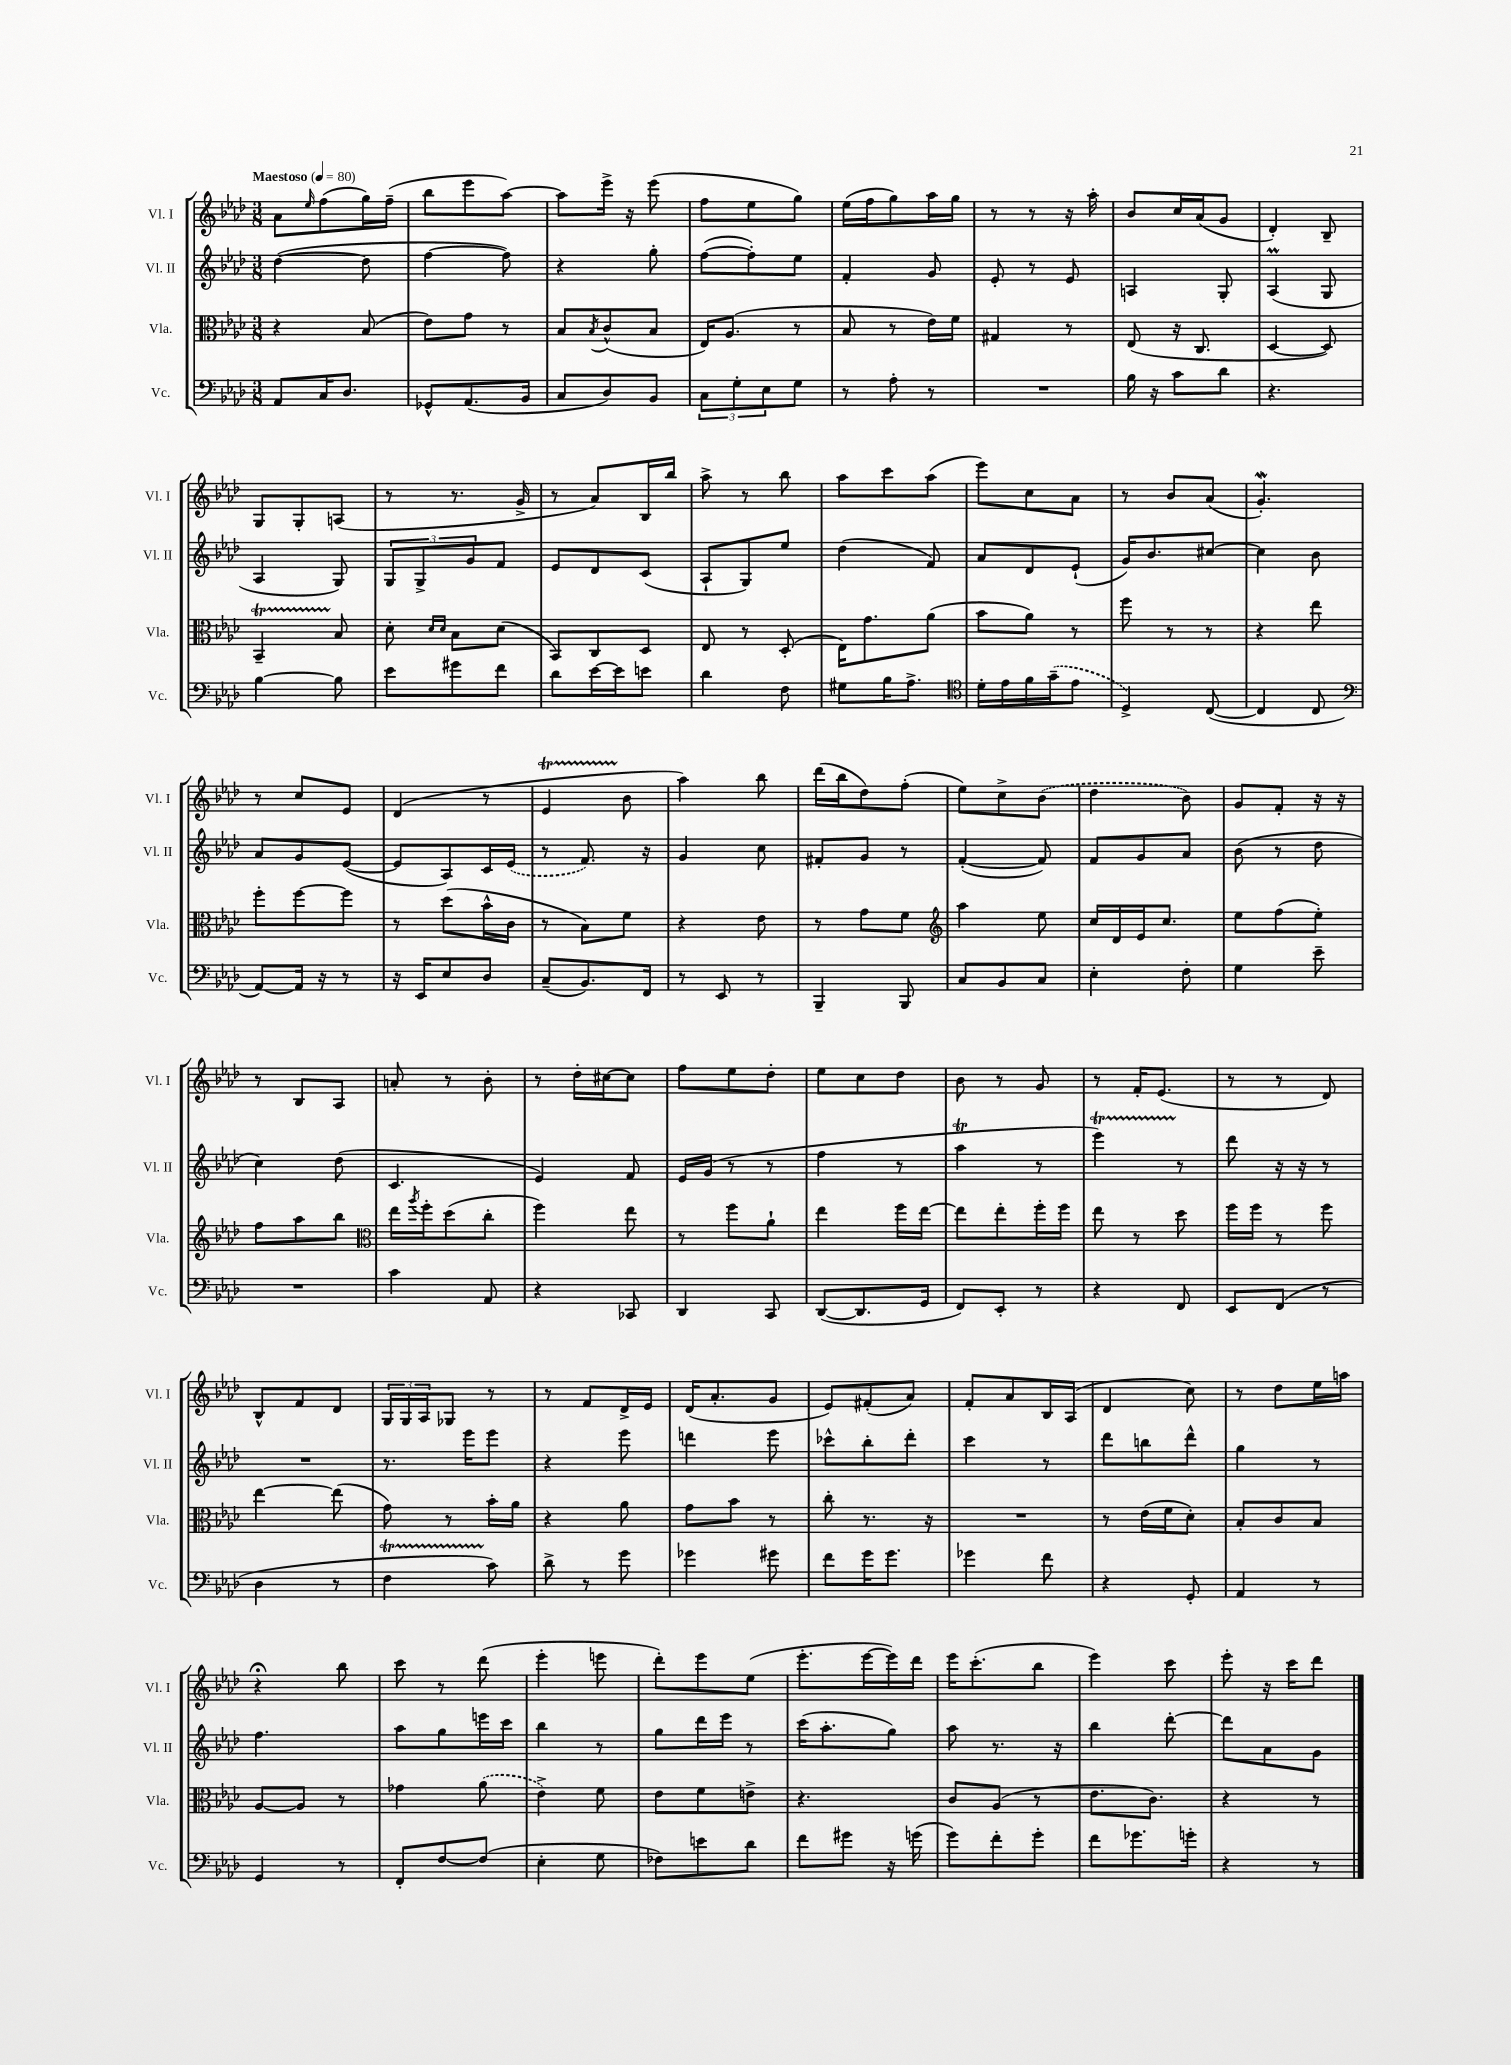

**kern	**kern	**kern	**kern
*part4	*part3	*part2	*part1
*staff4	*staff3	*staff2	*staff1
*I"Vc.	*I"Vla.	*I"Vl. II	*I"Vl. I
*I'Vc.	*I'Vla.	*I'Vl. II	*I'Vl. I
*clefF4	*clefC3	*clefG2	*clefG2
*k[b-e-a-d-]	*k[b-e-a-d-]	*k[b-e-a-d-]	*k[b-e-a-d-]
*M3/8	*M3/8	*M3/8	*M3/8
*MM80	*MM80	*MM80	*MM80
=1	=1	=1	=1
!	!	!	!LO:TX:a:B:t=Maestoso
8AA-/L	4r	([4dd-\	8a-\L
.	.	.	16qqee-/
16C/K	.	.	(8ff\
8.D-/J	.	.	.
.	(8B-/	8dd-\]	16gg\L)
.	.	.	(16ff~\JJ
=2	=2	=2	=2
8GG-X^^/L	8e-\L)	[4ff\	8bb-\L
(8.AA-/	8g\J	.	8eee-\
.	8r	8ff\])	[8aa-\J)
16BB-/Jk	.	.	.
=3	=3	=3	=3
8C/L	8B-/L	4r	8aa-\L]
.	8qB-/	.	.
8D-/)	(8c^^/	.	16eee-^\Jk
.	.	.	16r
8BB-/J	8B-/J	8gg'\	(8eee-\
=4	=4	=4	=4
12C\L	16E-/KL)	([8ff\L	8ff\L
.	(8.A-/J	.	.
12G'\	.	.	.
.	.	8ff'\])	8ee-\
12E-\	.	.	.
8G\J	8r	8ee-\J	8gg\J)
=5	=5	=5	=5
8r	8B-/	4f'/	(16ee-\LL
.	.	.	16ff\J
8A-'\	8r	.	8gg\)
8r	16e-\LL)	8g/	16aa-\L
.	16f\JJ	.	16gg\JJ
=6	=6	=6	=6
4.r	4G#X/	8e-'/	8r
.	.	8r	8r
.	8r	8e-/	16r
.	.	.	16aa-'\
=7	=7	=7	=7
16B-\	(8E-/	4An/	8b-/L
16r	.	.	.
8c\L	16r	.	16cc/L
.	8.C/	.	(16a-/J
8d-\J	.	8G'/	8g/J
=8	=8	=8	=8
4.r	[4D-/	(4A-M/	4d-'/)
.	8D-/])	8G/	8B-~/
!!LO:LB:g=z
=9	=9	=9	=9
[4B-\	4BB-T~/	4A-/	8G/L
.	.	.	8G'/
8B-\]	8B-/	8G/)	(8An/J
=10	=10	=10	=10
8e-\L	8d-'\	12G/L	8r
.	.	12G^/	.
.	16qqd-/LL	.	.
.	16qqd-/JJ	.	.
8g#X\	8B-\L	.	8.r
.	.	12g/	.
8f\J	(8d-\J	8f/J	.
.	.	.	16g^/
=11	=11	=11	=11
8d-\L	8BB-/L)	8e-/L	8r
[16e-\L	8C/	8d-/	8a-/L)
16e-\J]	.	.	.
8en\J	8D-/J	(8c/J	16B-/L
.	.	.	16bb-/JJ
=12	=12	=12	=12
4d-\	8E-/	8A-`/L	8aa-^\
.	8r	8G/)	8r
8F\	(8D-'/	8ee-/J	8bb-\
=13	=13	=13	=13
8G#X\L	16E-\KL)	(4dd-\	8aa-\L
.	8.g\	.	.
16B-\K	.	.	8ccc\
8.A-^\J	.	.	.
.	(8a-\J	8f/)	(8aa-\J
=14	=14	=14	=14
*clefC4	*	*	*
16d-'\LL	8b-\L	8a-/L	8eee-\L)
16e-\	.	.	.
16f\	8a-\J)	8d-/	8cc\
(16g~\J	.	.	.
8e-\J	8r	(8e-`/J	8a-\J
=15	=15	=15	=15
4D-^/)	8ff\	16g/KL)	8r
.	.	8.b-/	.
.	8r	.	8b-/L
([8C/	8r	[8cc#X/J	(8a-/J
=16	=16	=16	=16
4C/]	4r	4cc#\]	4.gW'/)
8C/	8ee-\	8b-\	.
!!LO:LB:g=z
=17	=17	=17	=17
*clefF4	*	*	*
[8AA-/L)	8ff'\L	8a-/L	8r
16AA-/Jk]	[8ff\	8g/	8cc/L
16r	.	.	.
8r	8ff\J]	([8e-/J	8e-/J
=18	=18	=18	=18
16r	8r	8e-/L]	(4d-/
16EE-/KL	.	.	.
8E-/	(8dd-\L	8A-/)	.
8D-/J	16b-^^\L	16c/L	8r
.	16c\JJ	(16e-/JJ	.
=19	=19	=19	=19
(8C~/L	8r	8r	4e-T/
8.BB-/)	8B-\L)	8.f/)	.
.	8f\J	.	8b-\
16FF/Jk	.	16r	.
=20	=20	=20	=20
8r	4r	4g/	4aa-\)
8EE-/	.	.	.
8r	8e-\	8cc\	8bb-\
=21	=21	=21	=21
4BBB-~/	8r	8f#X'/L	(16ddd-\LL
.	.	.	16bb-\J
.	8g\L	8g/J	8dd-\)
8BBB-/	8f\J	8r	(8ff'\J
=22	=22	=22	=22
*	*clefG2	*	*
8C/L	4aa-\	([4f'/	8ee-\L)
8BB-/	.	.	8cc^\
8C/J	8ee-\	8f/])	(8b-\J
=23	=23	=23	=23
4E-'\	16cc/LL	8f/L	4dd-\
.	16d-/	.	.
.	16e-/J	8g/	.
.	8.cc/J	.	.
8F'\	.	8a-/J	8b-\)
=24	=24	=24	=24
4G\	8ee-\L	(8b-\	8g/L
.	(8ff\	8r	8f'/J
8e-~\	8ee-'\J)	8dd-\	16r
.	.	.	16r
!!LO:LB:g=z
=25	=25	=25	=25
4.r	8ff\L	4cc\)	8r
.	8aa-\	.	8B-/L
.	8bb-\J	(8dd-\	8A-/J
=26	=26	=26	=26
*	*clefC3	*	*
4c\	16ee-\LL	4.c/	8an'/
.	8qaa-/	.	.
.	16ff'\J	.	.
.	(8dd-\	.	8r
8AA-/	8cc'\J	.	8b-'\
=27	=27	=27	=27
4r	4ff\)	4e-/)	8r
.	.	.	16dd-'\LL
.	.	.	[16cc#X\J
8CC-X/	8ee-\	8f/	8cc#\J]
=28	=28	=28	=28
4DD-/	8r	16e-/LL	8ff\L
.	.	(16g/JJ	.
.	8ff\L	8r	8ee-\
8CC/	8a-`\J	8r	8dd-'\J
=29	=29	=29	=29
([8DD-/L	4ee-\	4ff\	8ee-\L
8.DD-/]	.	.	8cc\
.	16ff\LL	8r	8dd-\J
16GG/Jk	[16ee-\JJ	.	.
=30	=30	=30	=30
8FF/L)	8ee-\L]	4aa-T\	8b-\
8EE-'/J	8ee-'\	.	8r
8r	16ff'\L	8r	8g/
.	16ff\JJ	.	.
=31	=31	=31	=31
4r	8ee-\	4eee-T\)	8r
.	8r	.	16f'/KL
.	.	.	(8.e-/J
8FF/	8dd-\	8r	.
=32	=32	=32	=32
8EE-/L	16ff\LL	8ddd-\	8r
.	16ff\JJ	.	.
(8FF/J	8r	16r	8r
.	.	16r	.
8r	8ff\	8r	8d-/)
!!LO:LB:g=z
=33	=33	=33	=33
4D-\	[4ee-\	4.r	8B-^^/L
.	.	.	8f/
8r	(8ee-\]	.	8d-/J
=34	=34	=34	=34
4FT\	8g\)	8.r	24G/LL
.	.	.	24G/
.	.	.	24A-/J
.	8r	.	8G-X/J
.	.	16eee-\KL	.
8c\)	16b-'\LL	8eee-\J	8r
.	16a-\JJ	.	.
=35	=35	=35	=35
8d-^\	4r	4r	8r
8r	.	.	8f/L
8g\	8a-\	8eee-\	16d-^/L
.	.	.	16e-/JJ
=36	=36	=36	=36
4g-X\	8g\L	4dddn\	(16d-/KL
.	.	.	8.a-'/
.	8b-\J	.	.
8g#X\	8r	8eee-\	8g/J
=37	=37	=37	=37
8f\L	8cc'\	8ccc-X^^\L	8e-/L)
16g\K	8.r	8bb-'\	(8f#X'/
8.g\J	.	.	.
.	.	8ddd-'\J	8a-/J)
.	16r	.	.
=38	=38	=38	=38
4g-X\	4.r	4ccc\	8f'/L
.	.	.	8a-/
8f\	.	8r	16B-/L
.	.	.	(16A-/JJ
=39	=39	=39	=39
4r	8r	8ddd-\L	4d-/
.	(16e-\LL	8bbn\	.
.	16f\J	.	.
8GG'/	8d-'\J)	8ddd-^^\J	8cc\)
=40	=40	=40	=40
4AA-/	8B-'/L	4gg\	8r
.	8c/	.	8dd-\L
8r	8B-/J	8r	16ee-\L
.	.	.	16aan\JJ
!!LO:LB:g=z
=41	=41	=41	=41
4GG/	[8A-/L	4.ff\	4r;<
.	8A-/J]	.	.
8r	8r	.	8bb-\
=42	=42	=42	=42
8FF'/L	4g-X\	8aa-\L	8ccc\
[8F/	.	8gg\	8r
(8F/J]	(8a-\	16eeen\L	(8ddd-\
.	.	16ccc\JJ	.
=43	=43	=43	=43
4E-'\	4e-^\)	4bb-\	4eee-'\
8G\	8f\	8r	8eeen\
=44	=44	=44	=44
8F-X\L)	8e-\L	8gg\L	8ddd-'\L)
8en\	8f\	16ddd-\L	8eee-\
.	.	16eee-\JJ	.
8d-\J	8en^\J	8r	(8ee-\J
=45	=45	=45	=45
8f\L	4.r	(16ccc\KL	8.eee-'\L
.	.	8.aa-'\	.
8g#X\J	.	.	.
.	.	.	[16eee-\L
16r	.	8gg\J)	16eee-\])
(16gn\	.	.	16ddd-\JJ
=46	=46	=46	=46
8g\L)	8c/L	8aa-\	16eee-\KL
.	.	.	(8.ccc'\
8f'\	(8A-/J	8.r	.
8g'\J	8r	.	8bb-\J
.	.	16r	.
=47	=47	=47	=47
8f\L	8.e-\L	4bb-\	4eee-\)
8.g-X\	.	.	.
.	8.c\J)	.	.
.	.	[8ddd-'\	8ccc\
16gn'\Jk	.	.	.
=48	=48	=48	=48
4r	4r	8ddd-\L]	8eee-'\
.	.	8a-\	16r
.	.	.	16ccc\KL
8r	8r	8g\J	8ddd-\J
==	==	==	==
*-	*-	*-	*-
